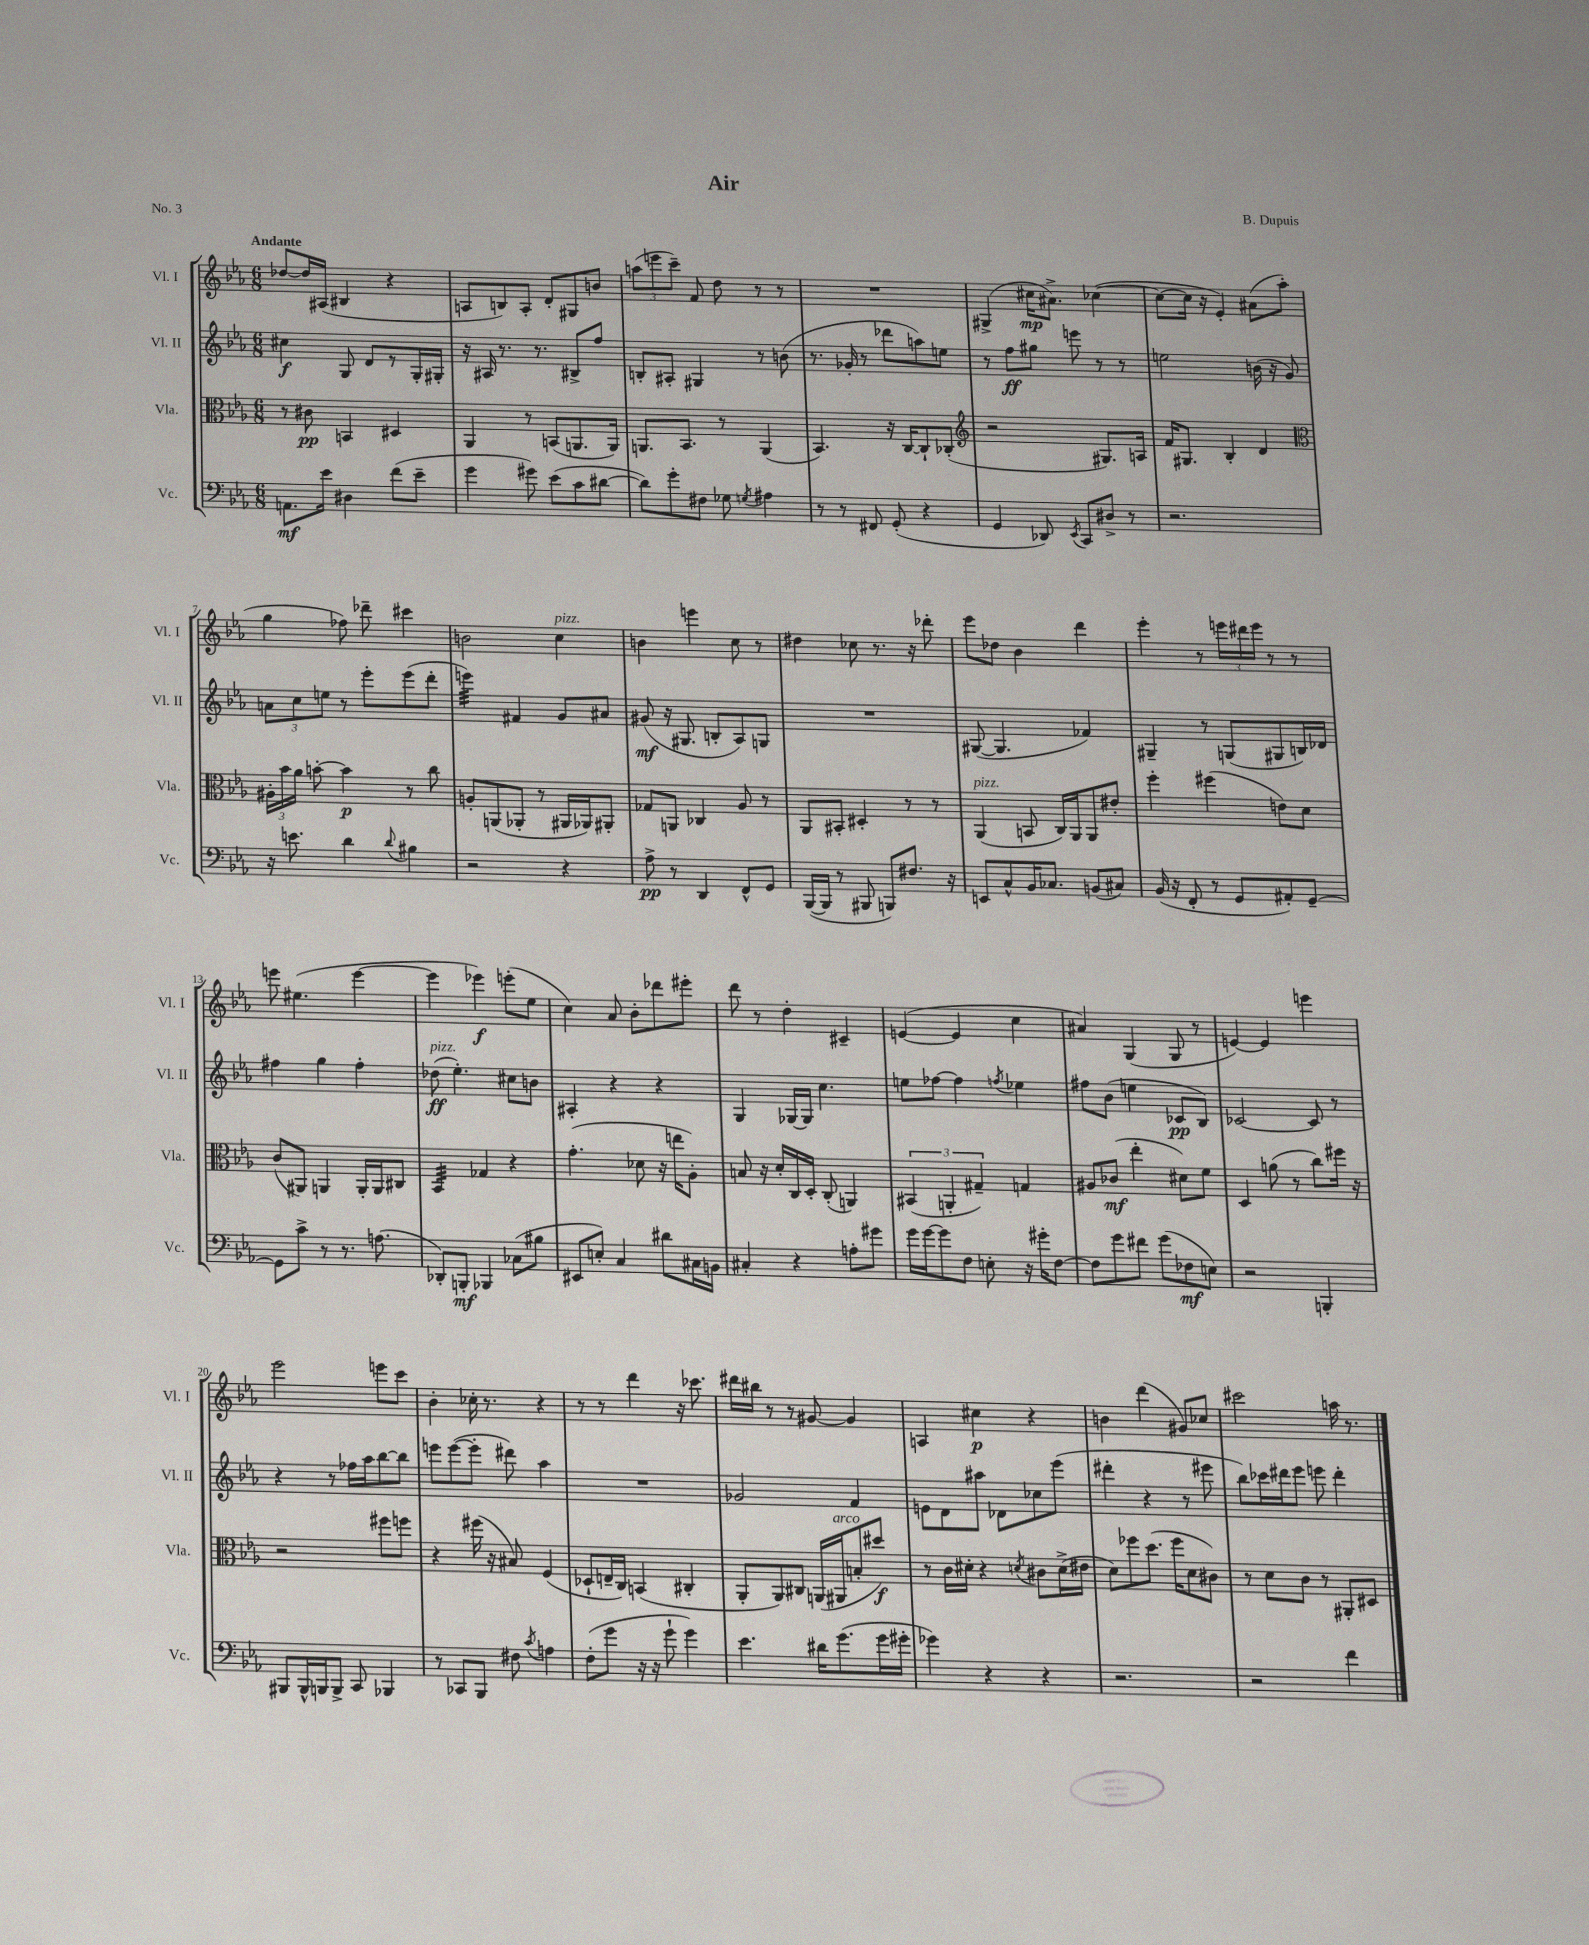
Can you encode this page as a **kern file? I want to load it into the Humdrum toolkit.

**kern	**kern	**kern	**kern
*staff4	*staff3	*staff2	*staff1
*clefF4	*clefC3	*clefG2	*clefG2
*k[b-e-a-]	*k[b-e-a-]	*k[b-e-a-]	*k[b-e-a-]
*M6/8	*M6/8	*M6/8	*M6/8
8.AA	8r	4cc#	[8dd-
.	8c#	.	16dd-]
16e-	.	.	(16A#
4D#	4BB	8G	4B#
.	.	8d	.
(8f	4D#	8r	4r
8e-~	.	16G'	.
.	.	16G#'	.
=	=	=	=
4g	4AA-	16r	8A
.	.	16A#	.
.	.	8.r	8B)
8g#)	8r	.	8A'
.	.	8.r	.
(8e-	(8BB	.	8d'
8c	8.AA	8B#^	8G#
[8d#	.	8ff	8b
.	16AA)	.	.
=	=	=	=
8d#])	8.AA	8B'	(12aa
.	.	.	12eee
8g'	.	8A#'	.
.	.	.	12ccc~)
.	8.BB-	.	.
8F#	.	4G#	8f
8G-	8r	.	8dd
8qG	.	.	.
4A#	(4AA	8r	8r
.	.	(8b	8r
=	=	=	=
8r	4.BB-)	8.r	2.r
8r	.	.	.
.	.	16g-'	.
8FF#	.	8r	.
(8GG'	16r	8ddd-	.
.	[16C	.	.
4r	8C`]	8aa)	.
.	(8C-'	8ee	.
=	=	=	=
*	*clefG2	*	*
4GG	2r	8r	(4G#^
.	.	8ff	.
8DD-)	.	8gg#	16cc#
.	.	.	8.a#^)
8qEE-	.	.	.
8CC	.	8eee	.
8D#^	8.G#)	8r	([4cc-
8r	.	8r	.
.	16A	.	.
=	=	=	=
2.r	16f	2ee	8cc-_
.	8.G#	.	.
.	.	.	16cc-]
.	.	.	16r
.	4B-'	.	4e-')
.	4d	(16b	(8a#
.	.	16r	.
.	.	8g)	8aa-'
=	=	=	=
*	*clefC3	*	*
16r	24A#'	12a	4gg
.	24b-	.	.
8.e	.	.	.
.	24a-	12cc	.
.	[8b'	.	.
.	.	12ee	.
4d	4b]	8r	8ff-)
.	.	8eee-'	8ddd-~
8qqd	.	.	.
4B#	8r	(8eee-	4ccc#
.	8cc	8ddd'	.
=	=	=	=
2r	8A'	4eee)	2b
.	(8AA	.	.
.	8AA-'	4f#	.
.	8r	.	.
4r	16AA#	8g	4cc
.	16AA-)	.	.
.	8AA#'	8a#	.
=	=	=	=
8A-^	8G-	(8g#	4b
8r	8AA	16r	.
.	.	8.G#	.
4DD	4C-	.	4eee
.	.	8B'	.
8FF^^	8A-	8A-)	8cc
8GG	8r	8G	8r
=	=	=	=
([16BBB-	8AA-	2.r	4dd#
16BBB-]	.	.	.
8r	8BB#'	.	.
8BBB#	4D#'	.	8cc-
8BBB)	.	.	8.r
8.F#	8r	.	.
.	.	.	16r
.	8r	.	8ddd-'
16r	.	.	.
=	=	=	=
8EE	(4AA-	([8G#	8eee-
8C^^	.	4.G#]	8dd-
16BB-	8BB	.	4b-
8.C-	.	.	.
.	16C)	.	.
.	16AA-	.	.
(8BB	8AA-	4f-)	4ddd
8C#)	8e#'	.	.
=	=	=	=
(16BB-	4ff'	4G#~	4eee-'
16r	.	.	.
8FF'	.	.	.
8r	(4ff#	8r	8r
8GG	.	(8G	24eee
.	.	.	24ddd#
.	.	.	24eee
8AA#')	8e)	8G#	8r
[8GG~	8d	16B)	8r
.	.	16d-	.
=	=	=	=
8GG]	(8c	4ff#	8eee
8c^	8AA#)	.	(4.ee#
8r	4AA	4gg	.
8.r	.	.	.
.	16AA'	4ff#'	[4eee
(8.A	16AA	.	.
.	8C#	.	.
=	=	=	=
8DD-')	4BB-	(8dd-	4eee]
8BBB'	.	4.ee-')	.
4BBB-	4G-	.	4eee-)
(8C-	4r	8cc#	(8eee'
8B#	.	8b	8ee-
=	=	=	=
8EE#	(4.g'	4A#'	4cc)
8E')	.	.	.
4C	.	4r	8a-
.	8d-	.	8b-'
8d#	16r	4r	8ddd-
.	16ee	.	.
16C#	8A-')	.	8eee#'
16BB	.	.	.
=	=	=	=
4C#'	8B	4G	8ddd
.	16r	.	8r
.	16d'	.	.
4r	16C	[16G-	4dd'
.	16D'	16G-]	.
.	(8C'	4.cc	.
8A'	4AA)	.	4c#~
8g#	.	.	.
=	=	=	=
16g	(6BB#	8ee	([4e
[16g	.	.	.
8g]	.	[8ff-	.
.	6AA'	.	.
8F	.	4ff-]	4e]
.	6G#~)	.	.
8E'	.	.	.
.	.	8qff	.
16r	4G	4ee-	4cc
16g#'	.	.	.
[8F	.	.	.
=	=	=	=
8F]	8A#	8ff#	4a#)
8g	(8c-	(8b-	.
8f#	4ee-'	4ee	(4G
(8g	.	.	.
8F-	8d#)	8c-	8G
8E)	8f	8B-)	8r
=	=	=	=
2r	4D	[2c-	[4e)
.	(8a	.	4e]
.	8r	.	.
4BBB'	8cc)	8c-]	4eee
.	16ff#	8r	.
.	16r	.	.
=	=	=	=
8BBB#	2r	4r	2eee-
16BBB#^^	.	.	.
16BBB	.	.	.
8BBB^	.	8r	.
8CC	.	16ff-	.
.	.	16aa-	.
4BBB-	8ff#	[8bb-	8eee
.	8ff	8bb-]	8ccc
=	=	=	=
8r	4r	8eee	4b-'
8CC-	.	([8eee	.
8BBB-	(16ff#	8eee']	16cc-'
.	16r	.	8.r
8F#	8B#)	8ddd#)	.
8qc	.	.	.
4A	(4F	4aa-	4r
=	=	=	=
(8F'	8D-`	2.r	8r
8g	16E~	.	8r
.	16C)	.	.
16r	(4BB	.	4ddd
16r	.	.	.
8g`	.	.	.
4g)	4C#'	.	16r
.	.	.	8.ccc-
=	=	=	=
4.e-	8AA-'	2g-	16ddd#
.	.	.	16bb#
.	8AA-)	.	8r
.	8C#	.	8r
16d#	(16AA	.	[8g#
(8.g	16AA#	.	.
.	8B'	4f	4g#]
16g	8dd#)	.	.
16g#'	.	.	.
=	=	=	=
4g-)	8r	8e	4A
.	16c	8d	.
.	16d#'	.	.
4r	4r	8aa#	4cc#
.	.	8d-	.
.	8qd	.	.
4r	8c#	8cc-	4r
.	(16d^	(8eee-	.
.	16e#	.	.
=	=	=	=
2.r	8d)	4ddd#'	4b
.	8ff-	.	.
.	(8.dd	4r	(4ddd
.	16ff-	.	.
.	8d	8r	8g#)
.	8c#)	8eee#	8cc-
=	=	=	=
2r	8r	8bb-)	2ccc#
.	8d	16ccc-	.
.	.	16ddd#	.
.	8c	8eee-	.
.	8r	8eee	.
4f	8AA#'	4ddd#'	16aa
.	.	.	8.r
.	8D#	.	.
==	==	==	==
*-	*-	*-	*-
